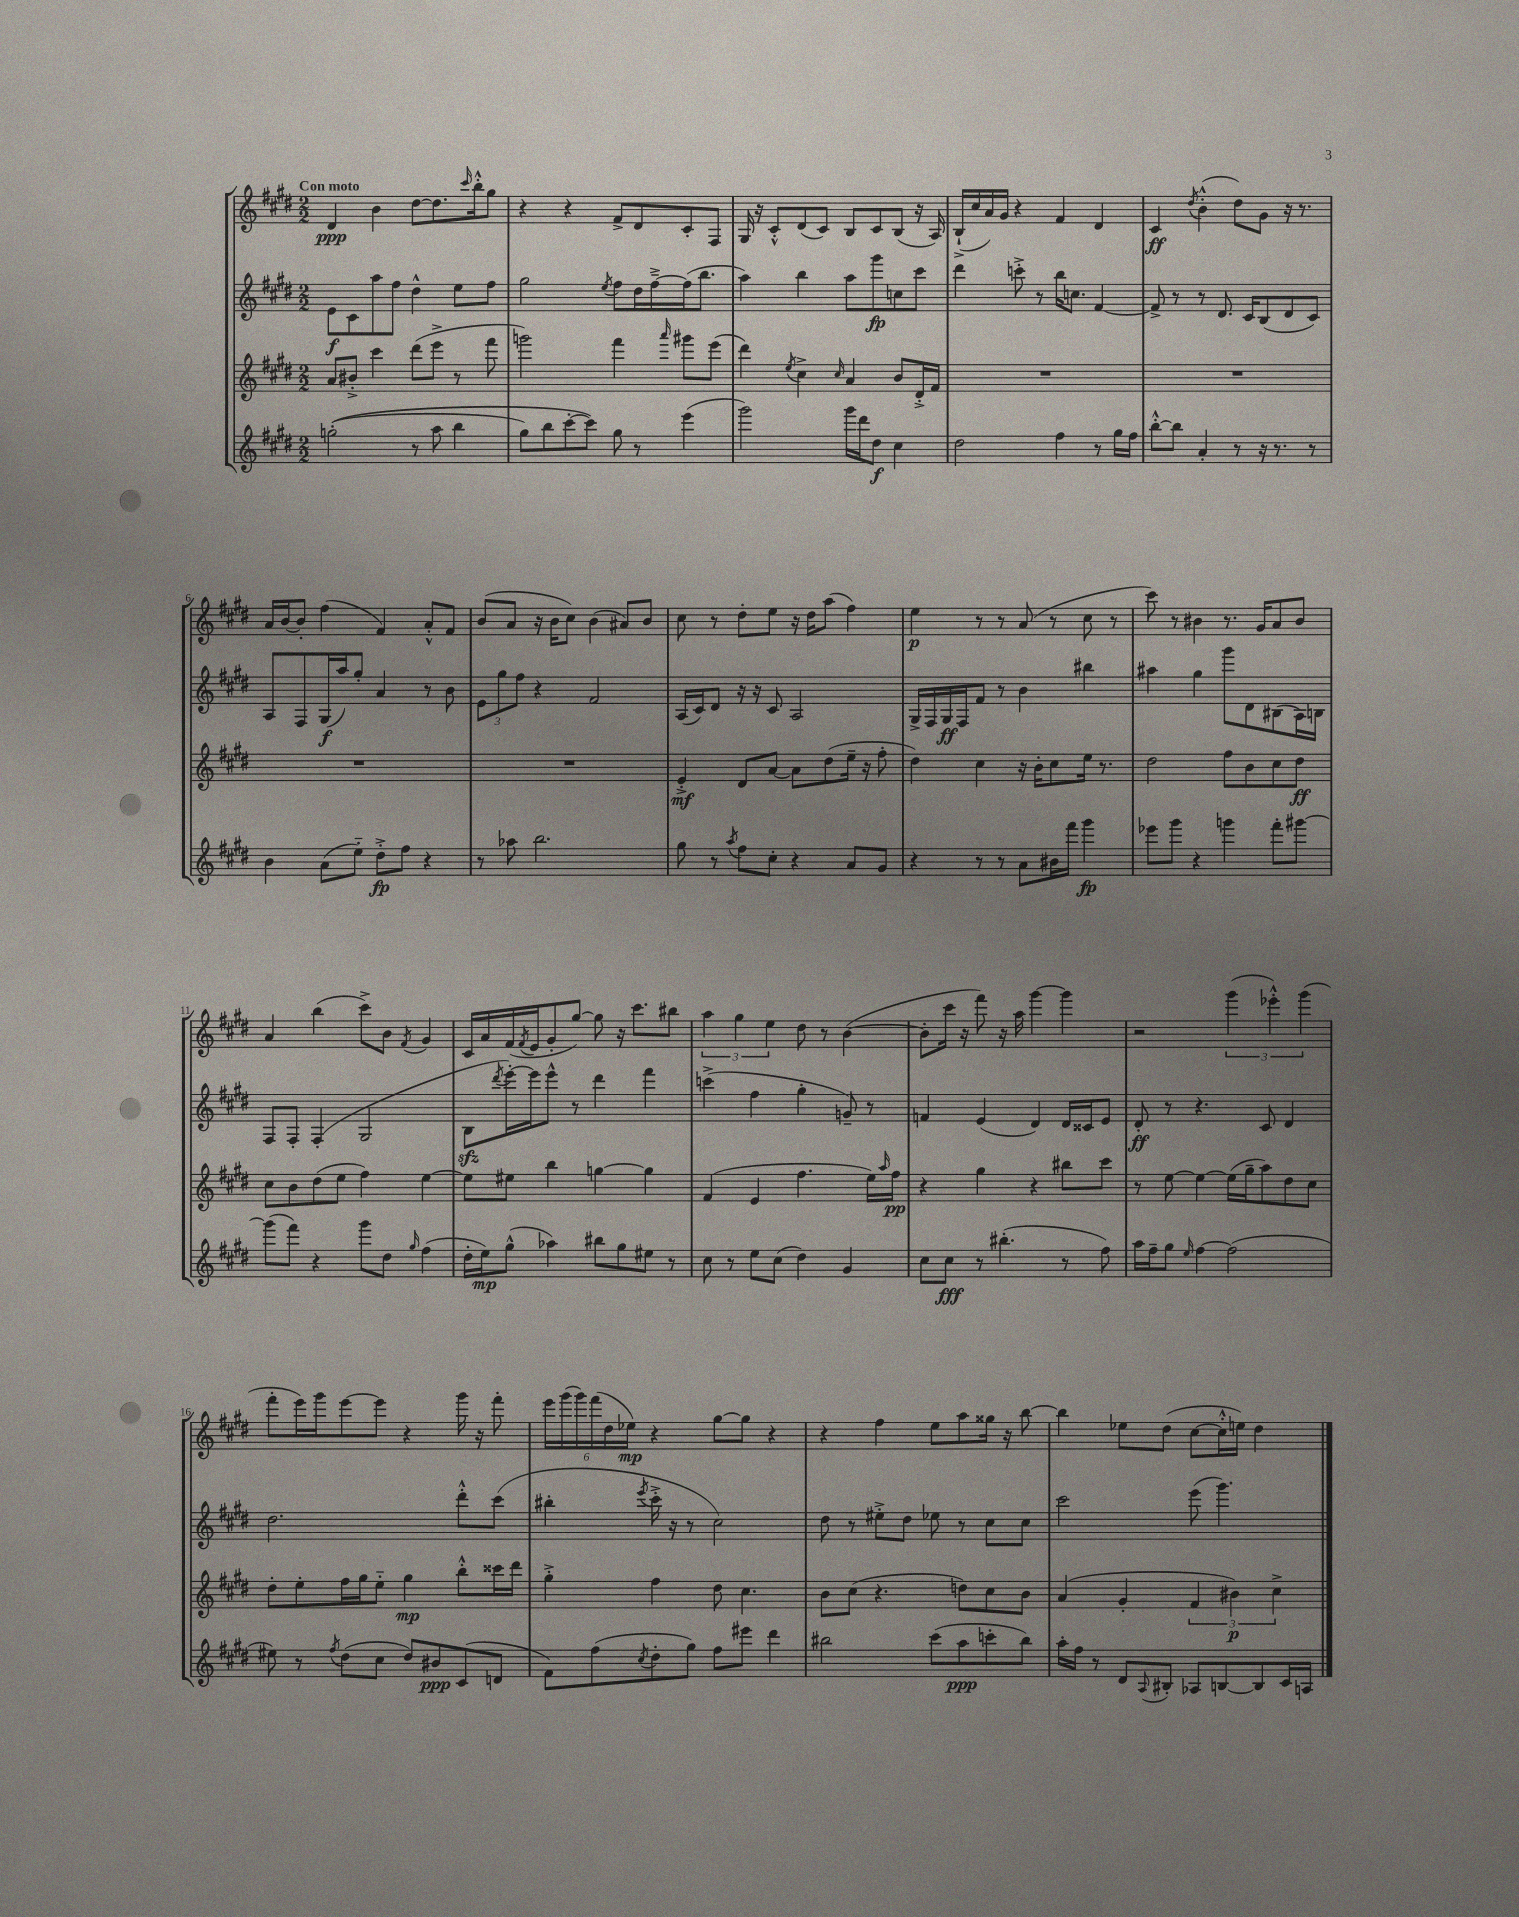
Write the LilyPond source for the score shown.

<<
\new StaffGroup <<
\new Staff = "s0" {
    \clef treble \key e \major \numericTimeSignature \time 2/2 \tempo "Con moto"
    dis'4\ppp b'4 dis''8~ dis''8. \grace { cis'''16 } b''16-.-^ gis''8 |
    r4 r4 fis'8-> dis'8 cis'8-. fis8 |
    gis16 r16 cis'8-.-^ dis'8( cis'8) b8 cis'8 b8( r16 a16) |
    b16-!->( cis''16 a'16) gis'16 r4 fis'4 dis'4 |
    cis'4\ff \acciaccatura { dis''8 } b'4-.-^( dis''8) gis'8 r16 r8. |
    a'16 b'16~ b'8-. fis''4( fis'4) a'8-.-^ fis'8 |
    b'8( a'8 r16 b'16 cis''8) b'4( ais'8) b'8 |
    cis''8 r8 dis''8-. e''8 r16 dis''16 a''8( fis''4) |
    e''4\p r8 r8 a'8( r8 cis''8 r8 |
    cis'''8) r8 bis'4 r8. gis'16 a'8 bis'8 |
    a'4 b''4( cis'''8->) b'8 \acciaccatura { fis'8 } gis'4 |
    cis'16 a'16 fis'16( \acciaccatura { fis'8 } e'16 gis'8-. gis''8~) gis''8 r16 cis'''8. bis''8 |
    \tuplet 3/2 { a''4 gis''4 e''4 } dis''8 r8 b'4~( |
    b'8-. cis'''16 r16 fis'''8) r16 a''16 gis'''4~ gis'''4 |
    r2 \tuplet 3/2 { gis'''4( ees'''4-.-^) gis'''4( } |
    fis'''8-. e'''16) gis'''16 e'''8~ e'''8 r4 gis'''16 r16 fis'''8-. |
    \tuplet 6/4 { e'''16 gis'''16( gis'''16) fis'''16( dis''16 ees''16\mp) } r4 gis''8~ gis''8 r4 |
    r4 fis''4 e''8 a''8 gisis''16 r16 b''8~ |
    b''4 ees''8 dis''8( cis''8~ cis''16-.-^ e''16) dis''4 \bar "|." |
}
\new Staff = "s1" {
    \clef treble \key e \major \numericTimeSignature \time 2/2
    e'8\f cis'8 a''8 fis''8 dis''4-^ e''8 fis''8 |
    gis''2 \acciaccatura { e''8 } fis''8 dis''16 fis''16~---> fis''16( b''8. |
    a''4) b''4 a''8 gis'''8\fp c''8 cis'''8 |
    dis'''4 c'''8-.-> r8 b''16 c''8. fis'4~ |
    fis'8-> r8 r8 dis'8. cis'16 b8( dis'8 cis'8) |
    a8 fis8 gis16\f( a''16) gis''8-. a'4 r8 b'8 |
    \tuplet 3/2 { e'8 gis''8 fis''8 } r4 fis'2 |
    a16( cis'16) dis'8 r16 r16 cis'8 a2 |
    gis16-> fis16 gis16\ff fis16 fis'8 r8 b'4 bis''4 |
    ais''4 gis''4 gis'''8 dis'8 bis8( a16) b16 |
    fis8 fis8-. fis4-.( gis2 |
    b8\sfz \acciaccatura { dis'''8 } e'''16~-.) e'''16 e'''8-^ r8 dis'''4 fis'''4 |
    c'''4->( fis''4 gis''4-. g'8--) r8 |
    f'4 e'4( dis'4) dis'16 cisis'16 e'8 |
    dis'8-.\ff r8 r4. cis'8 dis'4 |
    dis''2. dis'''8-.-^ cis'''8( |
    bis''4-. \acciaccatura { e'''8 } cis'''16-.-> r16 r8 cis''2) |
    dis''8 r8 eis''8-.-> dis''8 ees''8 r8 cis''8 cis''8 |
    cis'''2 e'''8( gis'''4.) \bar "|." |
}
\new Staff = "s2" {
    \clef treble \key e \major \numericTimeSignature \time 2/2
    a'8 bis'8-.-> cis'''4 dis'''8( e'''8-> r8 fis'''8 |
    g'''2) fis'''4 \grace { a'''16 } gis'''8 e'''8( |
    dis'''4) \acciaccatura { e''8 } cis''4-> \grace { cis''16 } a'4 b'8 dis'16-.-> fis'16 |
    R1 |
    R1 |
    R1 |
    R1 |
    e'4-.->\mf dis'8 a'8~ a'8 dis''8( e''16-- r16 fis''8-. |
    dis''4) cis''4 r16 b'16-. cis''8 e''16 r8. |
    dis''2 fis''8 b'8 cis''8 dis''8\ff |
    cis''8 b'8 dis''8( e''8 fis''4) e''4~ |
    e''8 eis''8 b''4 g''4~ g''4 |
    fis'4( e'4 fis''4. e''16) \grace { a''16 } fis''16\pp |
    r4 gis''4 r4 bis''8 cis'''8 |
    r8 e''8~ e''4~ e''16( gis''16-- a''8) dis''8 cis''8 |
    dis''8-. e''8-. fis''16 gis''16 e''8-_ gis''4\mp b''8-.-^ cisis'''16 dis'''16 |
    gis''4-.-> fis''4 dis''8 cis''4. |
    b'8 cis''8( r4. d''8) cis''8 b'8 |
    a'4( gis'4-. \tuplet 3/2 { fis'4 bis'4\p) cis''4-> } \bar "|." |
}
\new Staff = "s3" {
    \clef treble \key e \major \numericTimeSignature \time 2/2
    g''2-.(\( r8 a''8 b''4 |
    gis''8) b''8 cis'''8~-. cis'''8\) gis''8 r8 e'''4( |
    gis'''2) gis'''16 dis'''16 dis''8\f cis''4 |
    dis''2 fis''4 r8 gis''16 fis''16 |
    b''8~-.-^ b''8 a'4-. r8 r16 r8. r8 |
    b'4 a'8( e''8-_) dis''8-.->\fp fis''8 r4 |
    r8 aes''8 b''2. |
    gis''8 r8 \acciaccatura { a''8 } fis''8 cis''8-. r4 a'8 gis'8 |
    r4 r8 r8 a'8 bis'16 fis'''16 gis'''4\fp |
    ees'''8 gis'''8 r4 g'''4 fis'''8-. gis'''8~ |
    gis'''8( fis'''8) r4 gis'''8 dis''8 \grace { gis''16 } fis''4( |
    dis''16-. e''16\mp) gis''8-^( aes''4) bis''8 gis''8 eis''8 r8 |
    cis''8 r8 e''8 cis''8( dis''4) gis'4 |
    cis''8 cis''8\fff r8 bis''4.-.( r8 fis''8) |
    a''16 fis''16-- gis''8 \grace { e''16 } fis''4~ fis''2( |
    eis''8) r8 \acciaccatura { fis''8 } dis''8( cis''8 dis''8) bis'8\ppp cis'8( d'8 |
    fis'8) fis''8( \acciaccatura { cis''8 } dis''8-. gis''8) fis''8 eis'''8 dis'''4 |
    bis''2 cis'''8( a''8\ppp c'''8-. bis''8) |
    a''16-. fis''16 r8 dis'8 \appoggiatura { a8 } bis8-. aes8 b8~ b8 cis'16 a16 \bar "|." |
}
>>
>>
